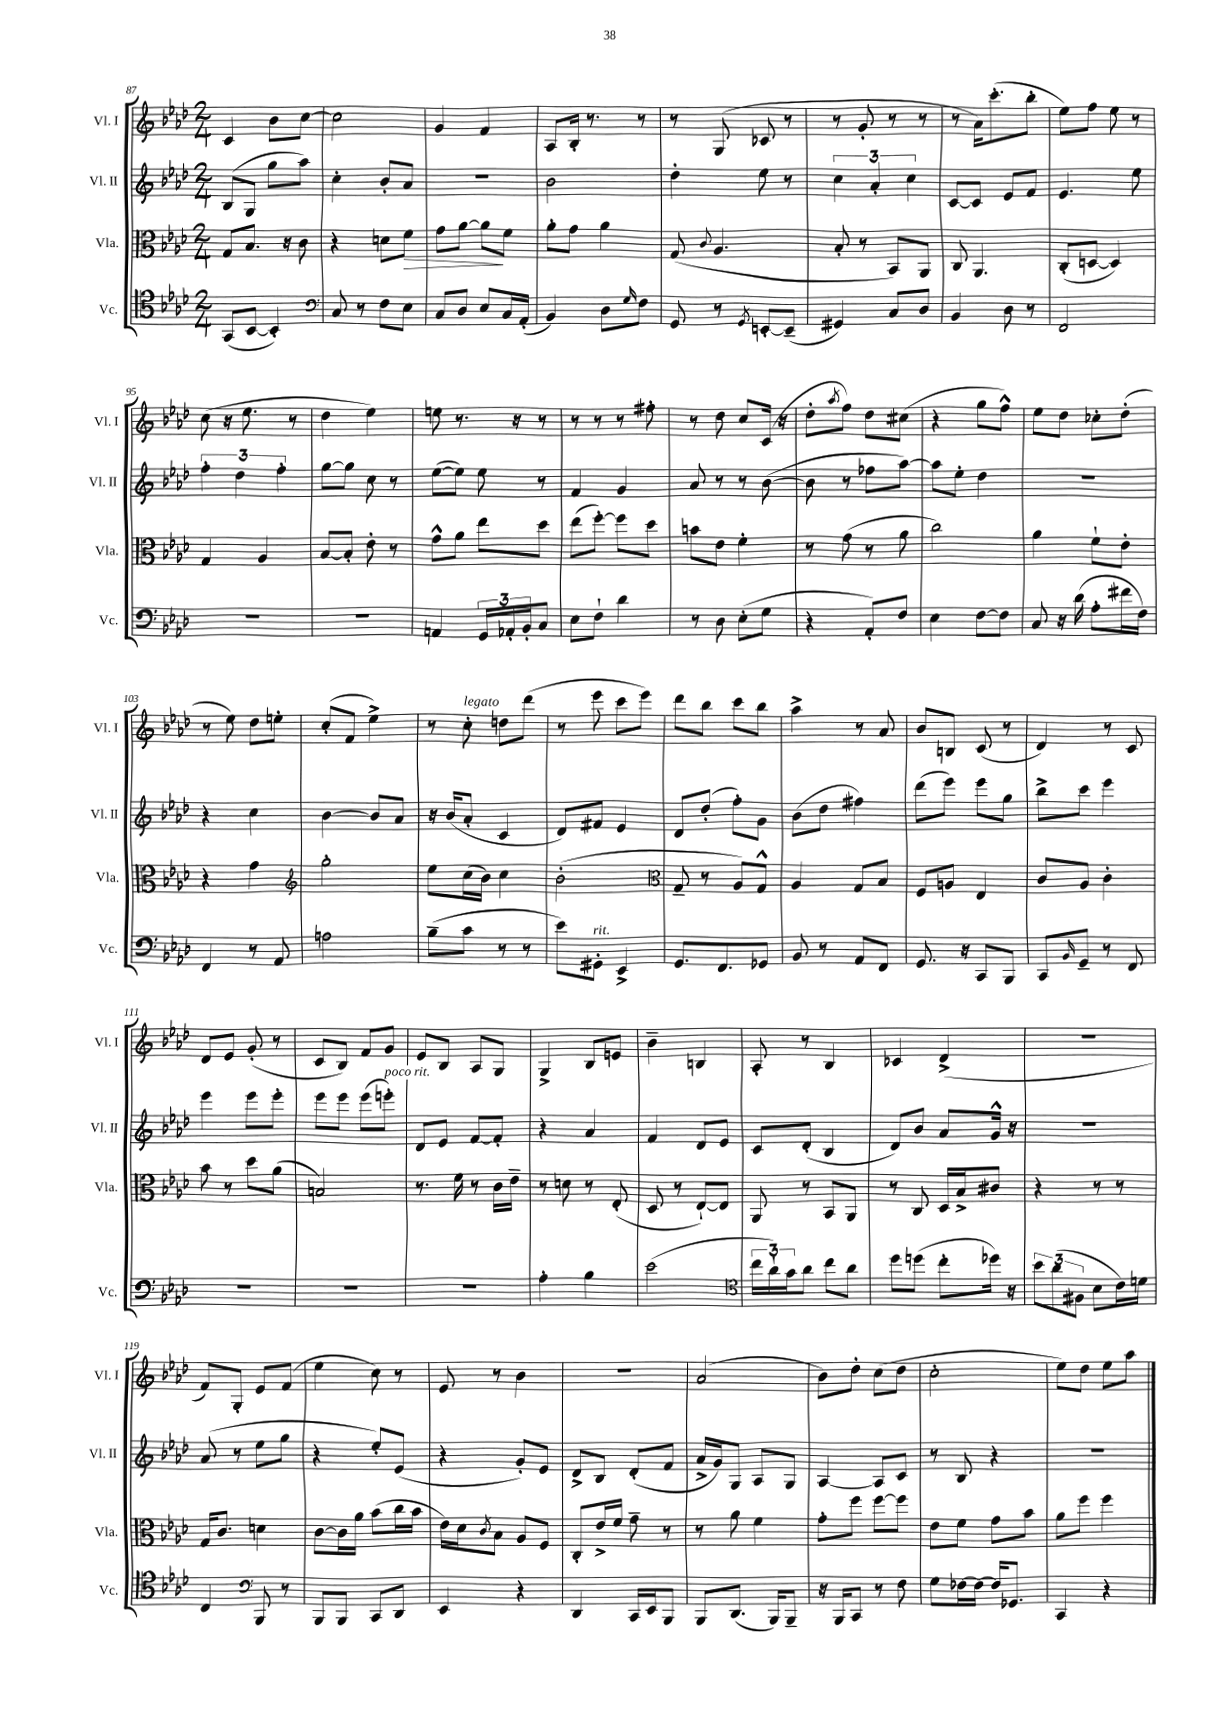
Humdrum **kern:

**kern	**kern	**kern	**kern
*staff4	*staff3	*staff2	*staff1
*clefC4	*clefC3	*clefG2	*clefG2
*k[b-e-a-d-]	*k[b-e-a-d-]	*k[b-e-a-d-]	*k[b-e-a-d-]
*M2/4	*M2/4	*M2/4	*M2/4
(8GG/L	8G/L	(8B-/L	4c/
[8BB-/J	8.B-/J	8G/J	.
4BB-'/])	.	8gg\L	8b-\L
.	16r	.	.
.	8c\	8aa-\J)	[8cc\J
=	=	=	=
*clefF4	*	*	*
8C/	4r	4cc'\	2cc\]
8r	.	.	.
8F\L	8d\L	8b-'/L	.
8E-\J	8f\J	8a-/J	.
=	=	=	=
8C/L	8g\L	2r	4g/
8D-/J	[8a-\J	.	.
8E-/L	8a-\]L	.	4f/
16C/L	8f\J	.	.
(16AA-'/JJ	.	.	.
=	=	=	=
4BB-/)	8a-'\L	2b-\	8A-/L
.	8g\J	.	16B-'/Jk
.	.	.	8.r
8D-\L	4a-\	.	.
16qqG/	.	.	.
8F\J	.	.	8r
=	=	=	=
8GG/	(8G/	4dd-'\	8r
.	8qqc/	.	.
8r	4.A-/	.	(8G/
8qGG/	.	.	.
[8EE'/L	.	8ee-\	8c-/
(8EE~/]J	.	8r	8r
=	=	=	=
4GG#/)	8B-'/	6cc\	8r
.	8r	.	8g'/
.	.	6a-'/	.
8C/L	8BB-/L)	.	8r
.	.	6cc\	.
8D-/J	8AA-/J	.	8r
=	=	=	=
4BB-/	8C/	[8c/L	8r
.	4.AA-/	8c/]J	16a-\LK)
.	.	.	(8.ccc'\
8D-\	.	8e-/L	.
8r	.	8f/J	8bb-'\J
=	=	=	=
2FF/	(8C'/L	4.e-/	8ee-\L)
.	[8D/J	.	8ff\J
.	4D/])	.	8ee-\
.	.	8ee-\	8r
=	=	=	=
2r	4G/	6ff'\	(8cc\
.	.	.	16r
.	.	6dd-\	.
.	.	.	8.ee-\
.	4A-/	.	.
.	.	6ff'\	.
.	.	.	8r
=	=	=	=
2r	[8B-/L	[8gg\L	4dd-\
.	8B-'/]J	8gg\]J	.
.	8e-'\	8cc\	4ee-\)
.	8r	8r	.
=	=	=	=
4AA/	8g^^\L	([8ee-\L	8ee\
.	8a-\J	8ee-\]J)	8.r
24GG/LL	8ee-\L	8ee-\	.
24AA-'/	.	.	.
.	.	.	16r
24BB-'/J	.	.	.
8C/J	8dd-\J	8r	8r
=	=	=	=
8E-\L	(8ee-\L	4f/	8r
8F`\J	[8ff'\J)	.	8r
4d-\	8ff\]L	4g/	8r
.	8dd-\J	.	8ff#'\
=	=	=	=
8r	8b\L	8a-/	8r
8D-\	8e-\J	8r	8dd-\
(8E-'\L	4f'\	8r	8cc/L
8G\J	.	([8b-\	(16c/Jk
.	.	.	16r
=	=	=	=
4r	8r	8b-\]	8dd-'\L
.	.	.	8qaa-/
.	(8g\	8r	8ff\J)
8AA-'/L)	8r	8ff-\L	8dd-\L
8F/J	8a-\	[8aa-\J)	(8cc#\J
=	=	=	=
4E-\	2cc\)	8aa-\]L	4r
.	.	8ee-'\J	.
[8F\L	.	4dd-\	8gg\L
8F\]J	.	.	8ff^^\J)
=	=	=	=
8C/	4a-\	2r	8ee-\L
16r	.	.	8dd-\J
(16d-\	.	.	.
8A-'\L	8f`\L	.	8cc-'\L
16f#\L	8e-'\J	.	(8dd-'\J
16F\JJ)	.	.	.
=	=	=	=
4FF/	4r	4r	8r
.	.	.	8ee-\)
8r	4g\	4cc\	8dd-\L
8AA-/	.	.	8ee'\J
=	=	=	=
*	*clefG2	*	*
2A\	2gg'\	[4b-\	(8cc'/L
.	.	.	8f/J
.	.	8b-/]L	4ee-^\)
.	.	8a-/J	.
=	=	=	=
(8B-~\L	8ee-\L	16r	8r
.	.	(16b-/LK	.
8c\J	(16cc\L	8a-'/J	8cc'\
.	16b-\JJ)	.	.
8r	4cc\	4c/	8dd\L
8r	.	.	(8ddd-\J
=	=	=	=
8e-\L)	(2b-'\	8d-/L)	8r
8GG#'\J	.	8f#/J	8eee-\
4EE-^/	.	4e-/	8ccc\L
.	.	.	8eee-\J)
=	=	=	=
*	*clefC3	*	*
8.GG/L	8G~/	8d-/L	8ddd-\L
.	8r	(8dd-'/J	8bb-\J
8.FF/	.	.	.
.	8A-/L)	8ff'\L)	8ccc\L
8GG-/J	8G^^/J	8g\J	8bb-\J
=	=	=	=
8BB-/	4A-/	(8b-\L	4aa-^\
8r	.	8dd-\J	.
8AA-/L	8G/L	4ff#\)	8r
8FF/J	8B-/J	.	8a-/
=	=	=	=
8.GG/	8F/L	(8ddd-\L	8b-/L
.	8A/J	8eee-\J)	8B/J
16r	.	.	.
8CC/L	4E-/	8eee-\L	(8c/
8BBB-/J	.	8gg\J	8r
=	=	=	=
8CC/L	8c/L	8bb-^\L	4d-/)
16qqBB-/	.	.	.
8GG~/J	8A-/J	8ccc\J	.
8r	4c'\	4eee-\	8r
8FF/	.	.	8c/
=	=	=	=
2r	8b-\	4eee-\	8d-/L
.	8r	.	8e-/J
.	8dd-\L	8eee-\L	(8g'/
.	(8a-\J	8eee-'\J	8r
=	=	=	=
2r	2B/)	8eee-\L	8c/L
.	.	8eee-\J	8B-/J)
.	.	(8eee-\L	8f/L
.	.	8eee'\J)	8g/J
=	=	=	=
2r	8.r	8d-/L	8e-/L
.	.	8e-/J	8B-/J
.	16f\	.	.
.	8r	[8f/L	8A-/L
.	16c\LL	8f'/]J	8G/J
.	16e-~\JJ	.	.
=	=	=	=
4A-'\	8r	4r	4G^/
.	8d\	.	.
4B-\	8r	4a-/	8B-/L
.	(8E-'/	.	8e/J
=	=	=	=
(2e-\	8D-/	4f/	4b-~\
.	8r	.	.
.	[8E-`/L)	8d-/L	4B/
.	8E-/]J	8e-/J	.
=	=	=	=
*clefC4	*	*	*
24cc\LL	8AA-/	8c/L	8A-'/
24a-`\)	.	.	.
24g\J	.	.	.
8a-\J	8r	(8d-'/J	8r
8cc\L	8BB-/L	4B-/	4B-/
8a-\J	8AA-/J	.	.
=	=	=	=
8dd-\L	8r	8d-/L)	4c-/
(8dd\J	8C/	8b-/J	.
8cc'\L	16D-/LL	8a-/L	(4d-^/
.	16B-^/J	.	.
16dd-\Jk)	8c#/J	16g^^/Jk	.
16r	.	16r	.
=	=	=	=
12b-\L	4r	2r	2r
(12a-\	.	.	.
12F#\J	.	.	.
8B-\L	8r	.	.
16c\L)	8r	.	.
16d\JJ	.	.	.
=	=	=	=
4C/	16G/LK	(8a-/	8f/L)
.	8.c/J	.	.
.	.	8r	8G'/J
*clefF4	*	*	*
8BBB-/	4d\	8ee-\L	8e-/L
8r	.	8gg\J	(8f/J
=	=	=	=
8BBB-/L	[8c\L	4r	4ee-\
8BBB-/J	16c\]L	.	.
.	16a-\JJ	.	.
8CC/L	(8b-\L	8ee-'/L)	8cc\)
8DD-/J	16cc\L	(8e-/J	8r
.	16b-\JJ	.	.
=	=	=	=
4EE-/	16e-\LL)	4r	8e-/
.	16d-\J	.	.
.	8qc/	.	.
.	8B-\J	.	8r
4r	8A-/L	8g'/L)	4b-\
.	8F/J	8e-/J	.
=	=	=	=
4DD-/	8C'/L	8d-^/L	2r
.	16e-^/L	8B-/J	.
.	16f/JJ	.	.
16CC/LL	8g~\	(8d-'/L	.
16EE-/J	.	.	.
8BBB-/J	8r	8f/J	.
=	=	=	=
8BBB-/L	8r	16a-^/LL	(2a-/
.	.	16g/J)	.
(8.DD-/J	8a-\	8G/J	.
.	4f\	8A-/L	.
16BBB-/LK)	.	.	.
8BBB-~/J	.	8G/J	.
=	=	=	=
16r	8g'\L	[4A-/	8b-\L)
16BBB-/LK	.	.	.
8CC/J	8ff\J	.	8dd-'\J
8r	[8ff\L	8A-/]L	(8cc\L
8F\	8ff\]J	8c/J	8dd-\J
=	=	=	=
8G\L	8e-\L	8r	2cc'\
[16F-\L	8f\J	8B-/	.
16F-\_JJ	.	.	.
16F-/]LK	8g\L	4r	.
8.GG-/J	.	.	.
.	8b-\J	.	.
=	=	=	=
4CC/	8a-\L	2r	8ee-\L)
.	8ff\J	.	8dd-\J
4r	4ff\	.	8ee-\L
.	.	.	8aa-\J
==	==	==	==
*-	*-	*-	*-
